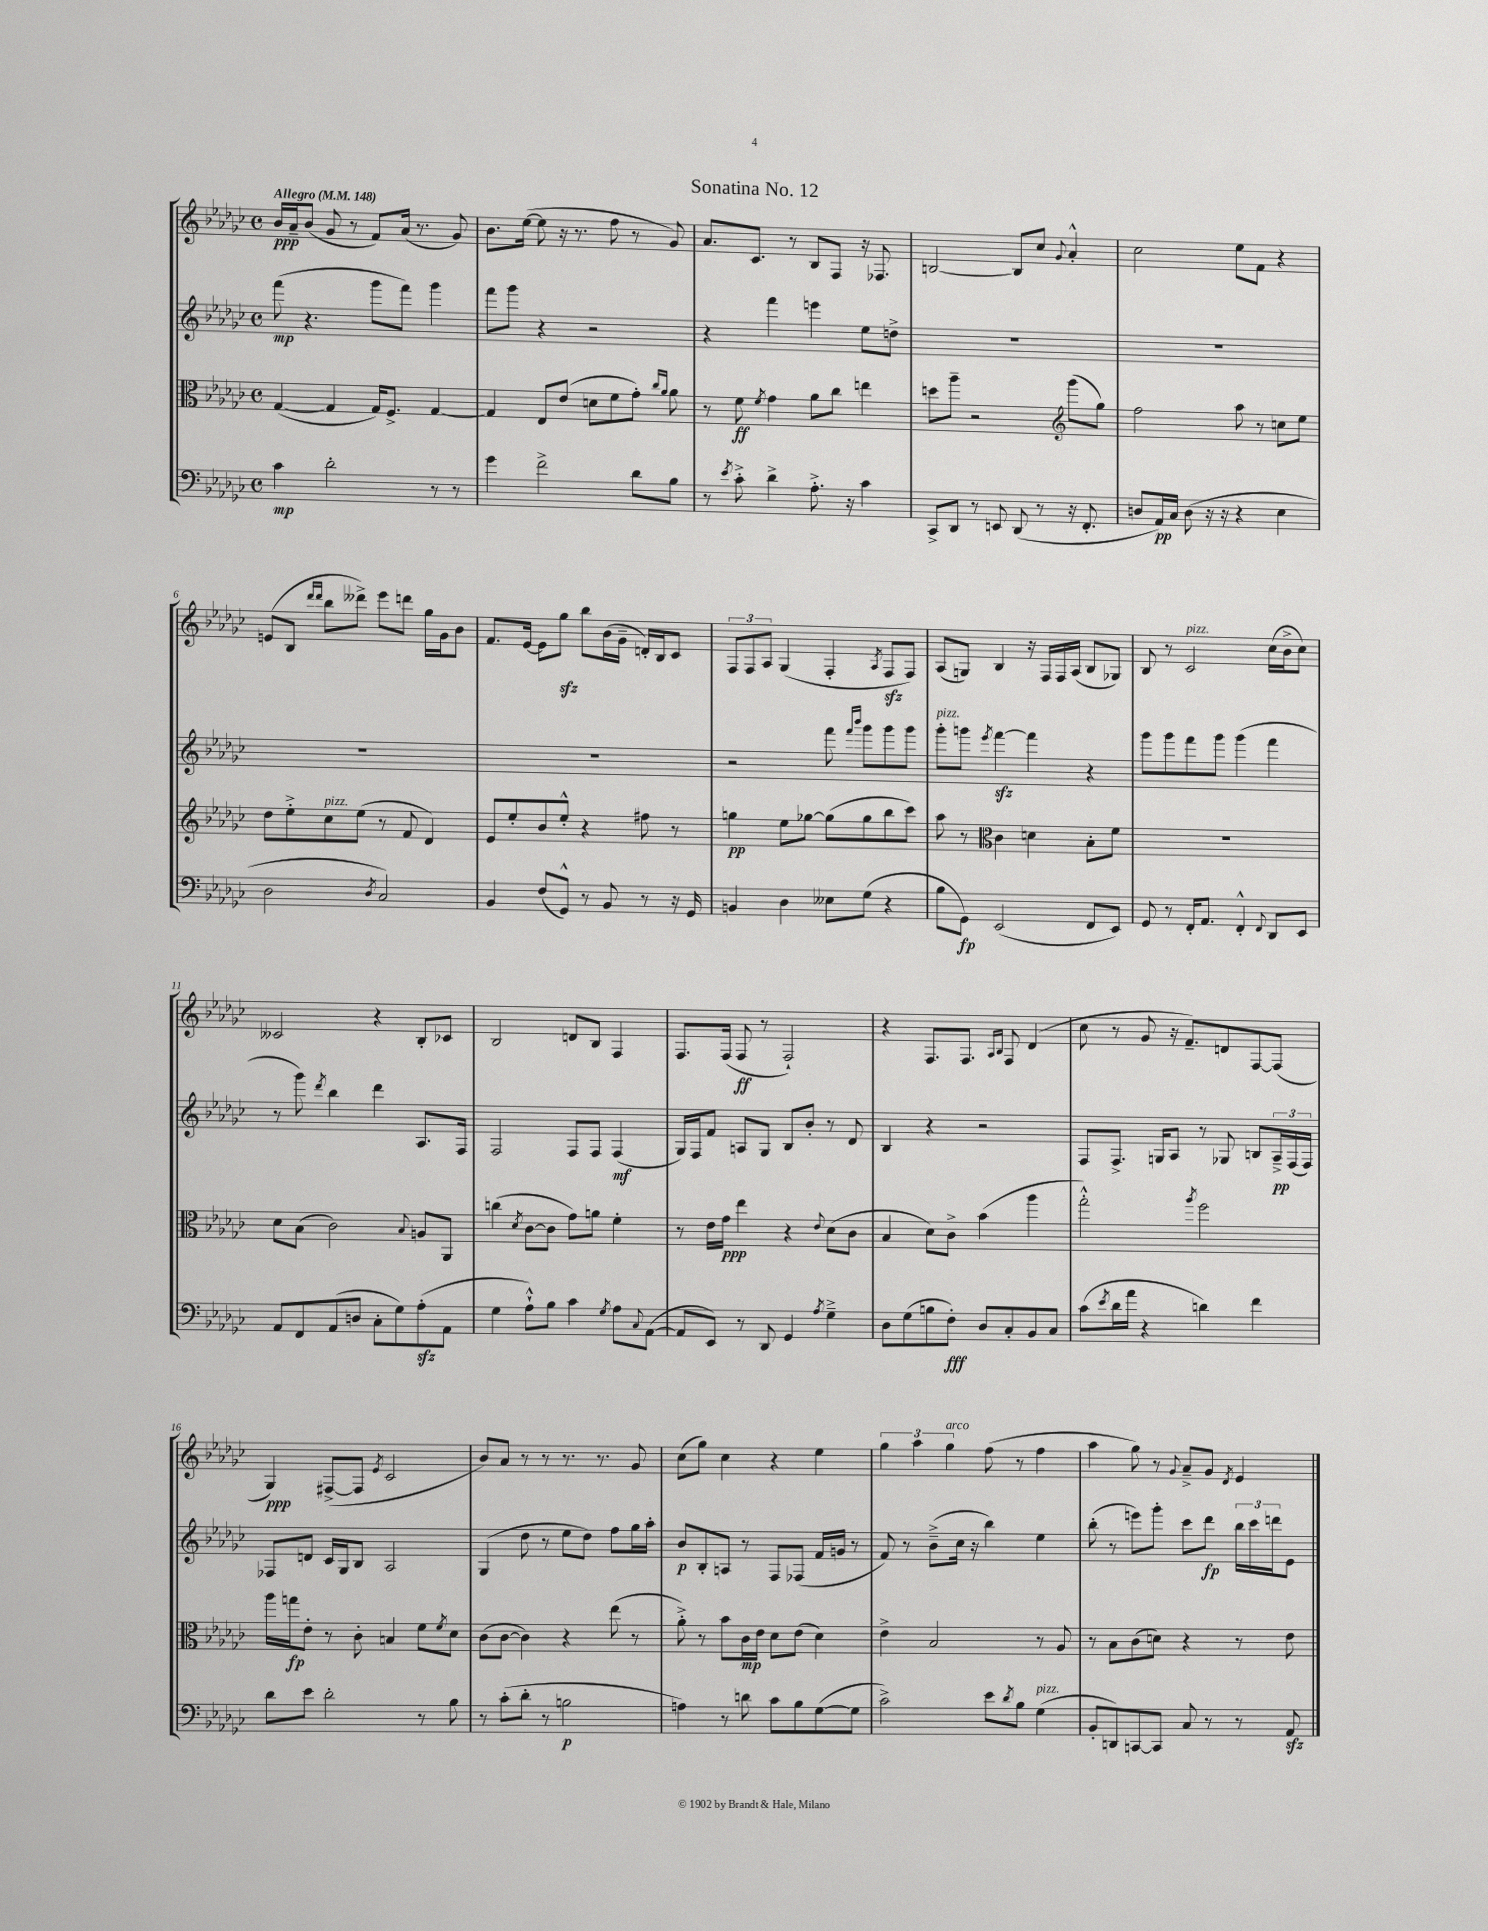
\header { title = "Sonatina No. 12" }
<<
\new StaffGroup <<
\new Staff = "s0" {
    \clef treble \key ges \major \defaultTimeSignature \time 4/4 \tempo "Allegro" 4 = 148
    bes'16\ppp aes'16-- bes'8( ges'8 r8 f'8) aes'16( r8. ges'8) |
    bes'8. ees''16~( ees''8 r16 r8. f''8 r8 ges'8) |
    aes'8. ces'8. r8 bes8 f8 r16 fes8. |
    b2~ b8 ces''8 \appoggiatura { ges'8 } aes'4-.-^ |
    ces''2 ees''8 f'8 r4 |
    e'8( bes8 \grace { des'''16 des'''16 } bes''8 deses'''8->) ees'''8 d'''8 ges''16 ges'16 bes'8 |
    f'8. ees'16~ ees'8 ges''8\sfz bes''8 bes'16( ges'16-- d'16-.) bes16 ces'8 |
    \tuplet 3/2 { f8 f8 aes8 } ges4( f4-. \acciaccatura { aes8 } f8\sfz f8) |
    aes8( g8) bes4 r16 f16 f16 aes16( bes8 ges8) |
    bes8 r8 ces'2^\markup { \italic "pizz." } ces''16( bes'16-> ces''8) |
    ceses'2 r4 bes8-. ces'8 |
    bes2 d'8 bes8 f4 |
    f8. f16( f8\ff r8 f2-!) |
    r4 f8. f8. \grace { aes16 bes16 } f8 des'4( |
    ces''8 r8 ges'8 r16 f'8.--) d'8 f8~ f8( |
    ges4\ppp) fis8~->( fis8 \acciaccatura { ees'8 } ces'2 |
    bes'8) aes'8 r8 r8 r8. r8. ges'8 |
    ces''8( ges''8) ces''4 r4 ees''4 |
    \tuplet 3/2 { ges''4 aes''4 ges''4^\markup { \italic "arco" } } f''8( r8 f''4 |
    aes''4 ges''8) r8 \appoggiatura { ges'8 } aes'8---> ges'8 \acciaccatura { des'8 } ees'4 \bar "|." |
}
\new Staff = "s1" {
    \clef treble \key ges \major \defaultTimeSignature \time 4/4
    f'''8\mp( r4. ges'''8 f'''8) ges'''4 |
    f'''8 ges'''8 r4 r2 |
    r4 f'''4 e'''4 ees''8 d''8-> |
    R1 |
    R1 |
    R1 |
    R1 |
    r2 f'''8 \grace { f'''16 bes'''16 } ges'''8 ges'''8 ges'''8 |
    ges'''8-.^\markup { \italic "pizz." } g'''8 \acciaccatura { ees'''8 } f'''4~\sfz f'''4 r4 |
    ges'''8 ges'''8 f'''8 ges'''8 ges'''4( f'''4 |
    r8 ges'''8) \acciaccatura { des'''8 } bes''4 des'''4 aes8. f16 |
    f2 f8 f8 f4\mf( |
    ges16) f16 f'8 a8 ges8 bes8 bes'8-. r8 des'8 |
    bes4 r4 r2 |
    f8 f8.-> g16 aes8 r8 ges8 b8 \tuplet 3/2 { aes16--->\pp f16( f16) } |
    fes8 d'8 ces'16 ges16 bes8 aes2 |
    ges4( des''8 r8 ees''8 des''8) f''8 ges''16 aes''16-. |
    bes'8\p bes8-. a8 r8 f8 fes8( f'16 g'16 r8 |
    f'8) r8 bes'8--->( ces''16 r16 bes''4) ees''4 |
    bes''8-.( r8 e'''8) ges'''8-. ces'''8 des'''8\fp \tuplet 3/2 { bes''16 ces'''16 d'''16 } ees'8 \bar "|." |
}
\new Staff = "s2" {
    \clef alto \key ges \major \defaultTimeSignature \time 4/4
    ges4~( ges4 ges16) f8.-> ges4~ |
    ges4 ees8 ees'8( d'8 f'8 ges'8-.) \grace { ces''16 aes'16 } aes'8 |
    r8 f'8\ff \acciaccatura { f'8 } ges'4 aes'8 ces''8 e''4 |
    d''8 aes''8-- r2 \clef treble ges'''8( ges''8) |
    f''2 aes''8 r8 c''8 ees''8 |
    des''8 ees''8-.-> ces''8^\markup { \italic "pizz." } ees''8( r8 f'8 des'4) |
    ees'8 ees''8-. bes'8 ees''8-.-^ r4 fis''8 r8 |
    g''4\pp ees''8 ges''8~ ges''8( ges''8 bes''8 ces'''8) |
    aes''8 r8 \clef alto ces'4 d'4 bes8-. f'8 |
    R1 |
    des'8 bes8( ces'2) \appoggiatura { bes8 } a8 aes,8 |
    c''4( \acciaccatura { des'8 } ces'8~ ces'8 ges'8) a'8 f'4-. |
    r8 ees'16 ges'16\ppp ees''4 r4 \appoggiatura { ees'8 } des'8( ces'8 |
    bes4 des'8) ces'8-> bes'4( aes''4 |
    ges''2-.-^) \acciaccatura { aes''8 } f''2 |
    aes''16 g''16\fp ees'8-. r8 ces'8-. b4 f'8 \acciaccatura { f'8 } des'8 |
    ces'8( ces'8~ ces'4) r4 ees''8( r8 |
    aes'8-.->) r8 bes'8 ces'16\mp ees'16 des'8 ees'8( des'4) |
    ees'4-> bes2 r8 aes8 |
    r8 bes8 ces'8( d'8) r4 r8 ees'8 \bar "|." |
}
\new Staff = "s3" {
    \clef bass \key ges \major \defaultTimeSignature \time 4/4
    ces'4\mp des'2-. r8 r8 |
    ges'4 f'2-> des'8 bes8 |
    r8 \acciaccatura { ees'8 } ces'8-.-> des'4-> aes8.-.-> r16 ces'4 |
    ces,8-> des,8 r8 e,8 des,8( r8 r16 f,8.-. |
    d8 aes,16\pp) ces16 d8( r16 r16 r4 ees4 |
    des2 \acciaccatura { des8 } ces2) |
    bes,4 f8( ges,8-^) r8 bes,8 r8 r16 ges,16 |
    b,4 des4 eeses8 ges8( r4 |
    bes8 ges,8\fp) ees,2( f,8 ees,8) |
    ges,8 r8 f,16-. aes,8. f,4-.-^ \appoggiatura { f,8 } des,8 ees,8 |
    aes,8 f,8 aes,8( d8 ces8-. ges8) aes8-.\sfz( aes,8 |
    ges4 aes8-!-^) bes8 ces'4 \acciaccatura { ges8 } aes8 \appoggiatura { ces8 } aes,8~( |
    aes,8 ees,8) r8 des,8 ges,4 \acciaccatura { aes8 } ges4---> |
    des8 ges8( b8 f8-.\fff) des8 ces8-. bes,8 ces8 |
    ces'8( \acciaccatura { ees'8 } des'16 aes'16 r4 d'4) f'4 |
    des'8 ees'8 des'2-. r8 bes8 |
    r8 ces'8-.( des'8-. r8 b2\p |
    a4) r8 d'8 ces'8 bes8 ges8~( ges8 |
    ces'2->) ees'8 \acciaccatura { des'8 } bes8 ges4^\markup { \italic "pizz." }( |
    bes,8-. d,8) c,8~ c,8 ces8 r8 r8 aes,8\sfz \bar "|." |
}
>>
>>
